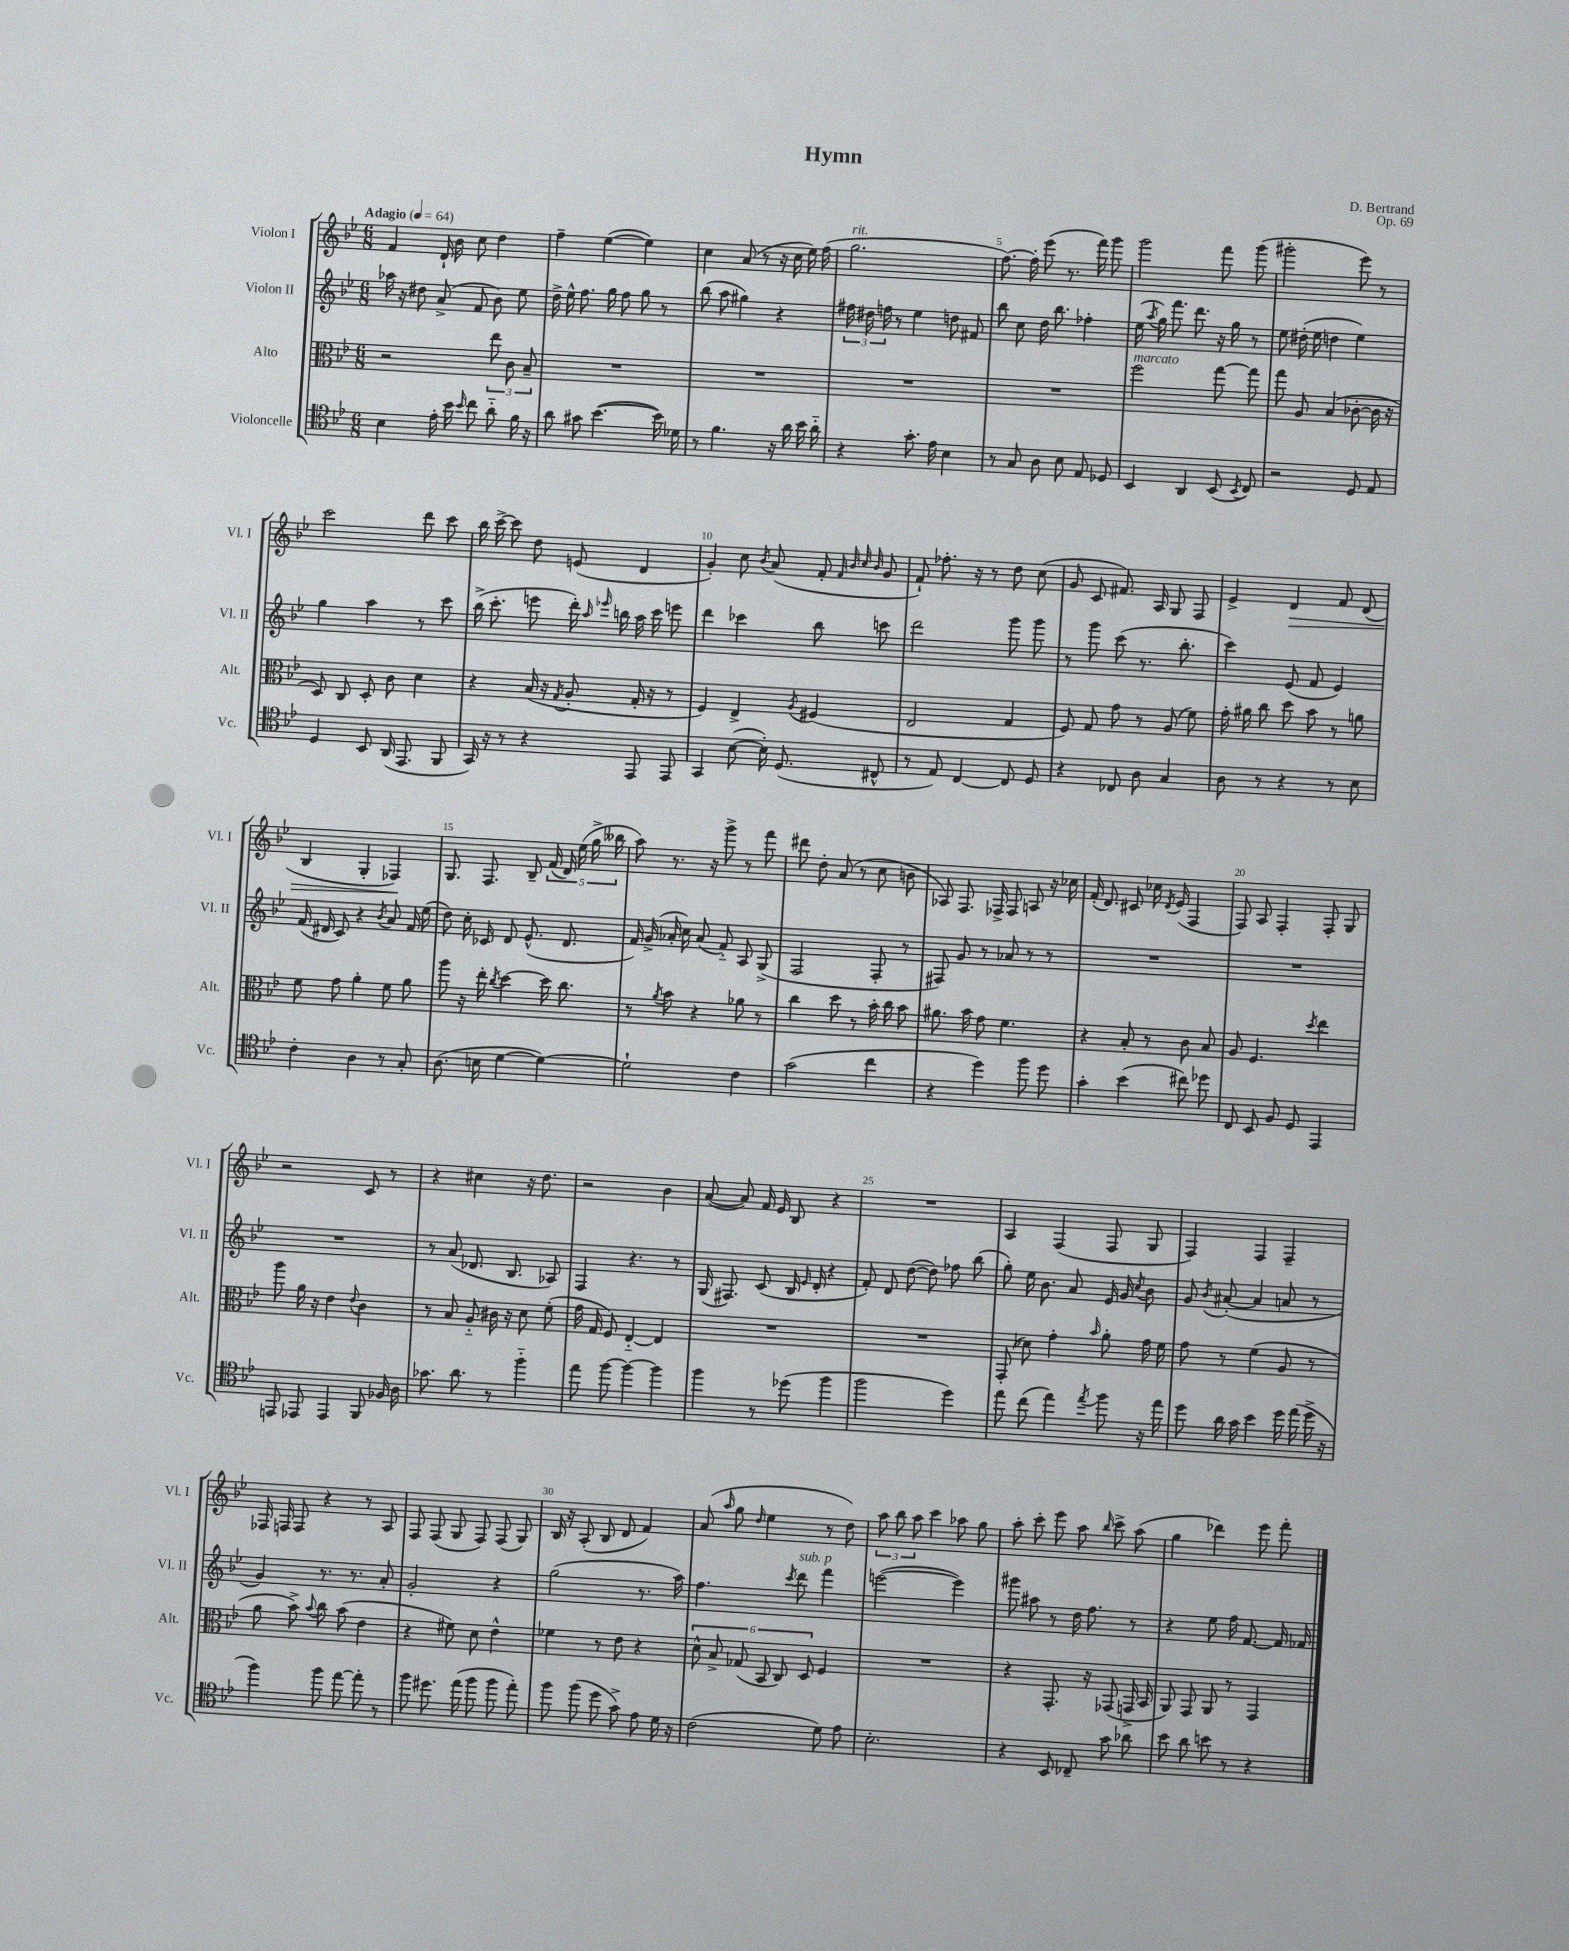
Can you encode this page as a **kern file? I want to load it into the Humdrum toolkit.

**kern	**kern	**kern	**kern
*staff4	*staff3	*staff2	*staff1
*clefC4	*clefC3	*clefG2	*clefG2
*k[b-e-]	*k[b-e-]	*k[b-e-]	*k[b-e-]
*M6/8	*M6/8	*M6/8	*M6/8
*MM64	*MM64	*MM64	*MM64
4B-	2r	16aa-	4f
.	.	16r	.
.	.	8dd#	.
16e-'	.	(8a^	16d`
16b-	.	.	16b-
16qqb-	.	.	.
8cc	.	8f	8cc
8a'~	12ee-	8b-)	4dd
.	12c	.	.
16f	.	8ee-	.
.	12B-~	.	.
16r	.	.	.
=	=	=	=
8a	2.r	16dd^	4ff~
.	.	16ee-^^	.
8g#	.	8.ff	.
([4.b-	.	.	([4ee-
.	.	16gg	.
.	.	8ff	.
.	.	8gg	4ee-])
16b-])	.	8r	.
16d-	.	.	.
=	=	=	=
8r	2.r	(8bb-	4cc
4.f	.	8aa	.
.	.	4gg#)	(8a
.	.	.	8r
16r	.	4r	16r
16a	.	.	16cc
16b-	.	.	16ee-)
16a'~	.	.	(16ff
=	=	=	=
4r	2.r	24ff#	2.gg
.	.	24dd#	.
.	.	24ff	.
.	.	8r	.
8.g'	.	4ee-	.
16e-	.	.	.
4B-	.	8dd	.
.	.	8f#	.
=	=	=	=
8r	2.r	8bb-	[8.ff)
8G	.	8cc	.
.	.	.	16ff']
8A	.	16dd	(8eee-
.	.	8.bb-	.
8B-	.	.	8.r
8E-	.	4ff-'	.
.	.	.	16fff)
8D-	.	.	8ggg
=	=	=	=
4BB-	2ff	(16ee-	2ggg
.	.	8qaa	.
.	.	16gg)	.
.	.	8.fff	.
4AA	.	.	.
.	.	8.ddd	.
(8BB-	[8gg	16r	8fff
.	.	16gg	.
8qBB-	.	.	.
8C)	8gg]	8r	(8ggg
=	=	=	=
2r	8gg	8ee-	2ggg#'
.	8A	(16dd#'	.
.	.	16ee-	.
.	(4B-	4dd	.
8D	[8c-'	4ee-)	8eee-)
8E-	16c-]	.	8r
.	16r	.	.
=	=	=	=
4D	8D)	4gg	2ccc
.	8C	.	.
8BB-	8D'	4aa	.
(16AA	8c	.	.
8.EE-	.	.	.
.	4d	8r	8ddd
8FF	.	8ccc	8ccc
=	=	=	=
16GG)	4r	(16bb-^	16bb-
16r	.	8.ccc'	[16ccc^
8r	.	.	8ccc]
4r	(16B-	8eee	8dd
.	16r	.	.
.	8qG	.	.
.	8A'	16ddd')	(8e
.	.	16qqaa	.
.	.	16qqeee-	.
.	.	16bb	.
8EE-	16G'	16aa	4d
.	16r	16ccc	.
8EE-	8r	8eee	.
=	=	=	=
4GG	4F)	4ddd	4g')
([8B-	4E-^	4ccc-	8cc
.	.	.	8qb-
16B-'])	.	.	(8a
(8.D	.	.	.
.	8qA	.	.
.	(4F#	8bb-	8f'
.	.	.	32qqf
.	.	.	32qqb-
.	.	.	32qqcc
.	.	.	32qqb-
8C#^^	.	8ccc	8g
=	=	=	=
8r	2E-	2ddd	8f`)
8E-)	.	.	8.ff-'
[4C	.	.	.
.	.	.	16r
.	.	.	8r
8C]	4G	8ggg	8dd
8D	.	8ggg	(8cc
=	=	=	=
4r	8F)	8r	8g
.	8G	8ggg	8c
8C-	8g	(8ccc	8.f#)
8A	8r	8.r	.
.	.	.	16A
4G	(8A	.	8G
.	.	8.bb-'	.
.	8f)	.	8F
=	=	=	=
8A	16g'	4ccc)	4e-^
.	16a#	.	.
8r	8cc	.	.
4r	8dd	(8e-	4d
.	8b-	8f	.
8r	8r	4e-)	8f
8B-	8a	.	(8d
=	=	=	=
4c'	8f	(16f	4B-
.	.	16d#	.
.	8g	8c)	.
4A	4a'	4r	4G'
.	.	8qb-	.
8r	8f	8a	4F-)
8G'	8a	16f	.
.	.	(16ee-	.
=	=	=	=
(8.A	8aa	8dd)	8.G
.	16r	16cc'	.
16B	16ee-'	16c-	8.F
.	8qcc	.	.
[4d	[4dd	8d	.
.	.	(8.e-^^	8B-~
4d_)	16dd]	.	(20f
.	.	.	20d)
.	8.cc	8.d	.
.	.	.	(20ee-
.	.	.	20gg^
.	.	.	20bb--
=	=	=	=
2d`]	8r	16f)	8aa)
.	.	(16g^	.
.	8qa	.	.
.	8b-	16a-'	8.r
.	.	16cc)	.
.	4r	(8a-	.
.	.	.	16r
.	.	8f'~)	8ggg^
4c	8a-	8A	8r
.	8r	(8G^	8fff
=	=	=	=
(2g	4cc	2F	8ddd#
.	.	.	8dd'
.	8dd	.	(8a
.	8r	.	8r
4cc	16b-'	8F'	8cc
.	16cc	.	.
.	8b-	8r	8b
=	=	=	=
4r	8.a#	8F#)	8A-)
.	.	8g	8.F
.	16b-	.	.
4dd)	8g	8r	.
.	.	.	16F-^
.	4.f	8a-	8F-
8ff	.	8r	8A
8dd	.	8r	16r
.	.	.	16cc-
=	=	=	=
4g'	4r	2.r	(16f'
.	.	.	8.d)
(4b-	8B-'	.	8c#
.	8r	.	16cc-
.	.	.	8qd
.	.	.	(16e-
8cc#)	8c	.	4F
8dd-	8B-	.	.
=	=	=	=
8C	8A	2.r	8F)
8BB-	4.F	.	8A
8F	.	.	4F'
8D	.	.	.
.	8qdd	.	.
4EE-	4ee-	.	8F'
.	.	.	8G
=	=	=	=
8EE	8aa	2.r	2r
8EE-	16a	.	.
.	16r	.	.
4EE-	4e-	.	.
.	8qqe-	.	.
8FF	4c	.	8c
16F-	.	.	8r
16A	.	.	.
=	=	=	=
8.g-	8r	8r	4r
.	8B-	(8a	.
8.a	.	.	.
.	8A'~	8.d-	4cc#
8r	16c#	.	.
.	16r	8.B-	.
4ff'~	8d	.	16r
.	.	.	8.dd
.	(8f'	8A-)	.
=	=	=	=
8ee-	16g	4F	2r
.	16G	.	.
[8ff	8F)	.	.
4ff_	[4E-'~	4.r	.
4ff]	4E-]	.	4b-
.	.	8r	.
=	=	=	=
4ff	2.r	(16G	([8a
.	.	8.F#)	.
.	.	.	8a])
8r	.	(8c	16f
.	.	.	16e-
(8dd-	.	16B-	8B-
.	.	16qqe-	.
.	.	16d'	.
4ff	.	4r	4r
=	=	=	=
2ff	2.r	8f')	2.r
.	.	8d	.
.	.	([8dd	.
.	.	8dd])	.
4dd)	.	8ff-	.
.	.	(8bb-	.
=	=	=	=
8ee-	(8GG'	8gg')	4A
(8cc	8d-)	16ee-	.
.	.	8.b-	.
4ee-)	4g'	.	(4F
.	.	8a	.
8qee-	16qqb-	.	.
8ff	8a'	16e-	8F
.	.	16g	.
.	.	8qcc	.
16r	16g	8b-	8G
16ee-	16f	.	.
=	=	=	=
8dd	8g	8g	4F)
.	.	8qb-	.
16a	8r	([8a#'	.
16g	.	.	.
4b-	(4f	4a#]	4F
16dd	8A	8a	4F~
(16ee-	.	.	.
16dd^	8r	8r	.
16r	.	.	.
=	=	=	=
4ff)	8a	4g)	16F-
.	.	.	16F
.	8b-^)	.	8F
.	8qqb-	.	.
8ff	8cc	8.r	4r
[8ee-	(8b-	.	.
.	.	8.r	.
8ee-']	4e-	.	8r
8r	.	8a'	8A
=	=	=	=
8ff	4r	2g'	8F
8.dd#	.	.	(8F
.	8f#)	.	8G
(16ee-	.	.	.
8ff	8d	.	8F)
8ff	4e-^^	4r	(8F
8ee-')	.	.	8G)
=	=	=	=
8ff	4f-	(2gg	16B-
.	.	.	16r
(8ff	.	.	(8A'
8dd	8r	.	8B-
8g^)	8e-	.	8d
8e-	4r	8.r	4f)
16d	.	.	.
16r	.	16aa)	.
=	=	=	=
(2c	12d^^	4.ff	(8a
.	12B-^	.	.
.	.	.	16qqaa
.	.	.	8gg
.	(12G-	.	.
.	.	.	16qqdd
.	12BB-	.	4ee-
.	12C)	.	.
.	.	8qccc	.
.	.	8ddd	.
.	12D	.	.
8d)	4F	4fff	8r
8e-	.	.	8dd)
=	=	=	=
2.B-'	2.r	([2eee	12aa
.	.	.	12bb-
.	.	.	12aa
.	.	.	4ccc
.	.	4eee])	8aa-
.	.	.	8gg
=	=	=	=
4r	4r	8ggg#	8aa'
.	.	8aa#	8ccc'
8BB-	8.GG'	8r	8eee-
8C-~	.	16dd	8aa
.	16r	8.ff	.
.	.	.	16qqbb-
8g	(8GG-	.	8ccc^
8a-	16GG^	8r	(8aa
.	16BB-	.	.
=	=	=	=
8b-	8AA)	4r	4gg
8a	8GG	.	.
8b	8AA	8ee-	4ddd-)
8r	8r	16ff	.
.	.	[8.f	.
4r	4GG	.	8eee-
.	.	16f]	8fff'
.	.	16f-	.
==	==	==	==
*-	*-	*-	*-
